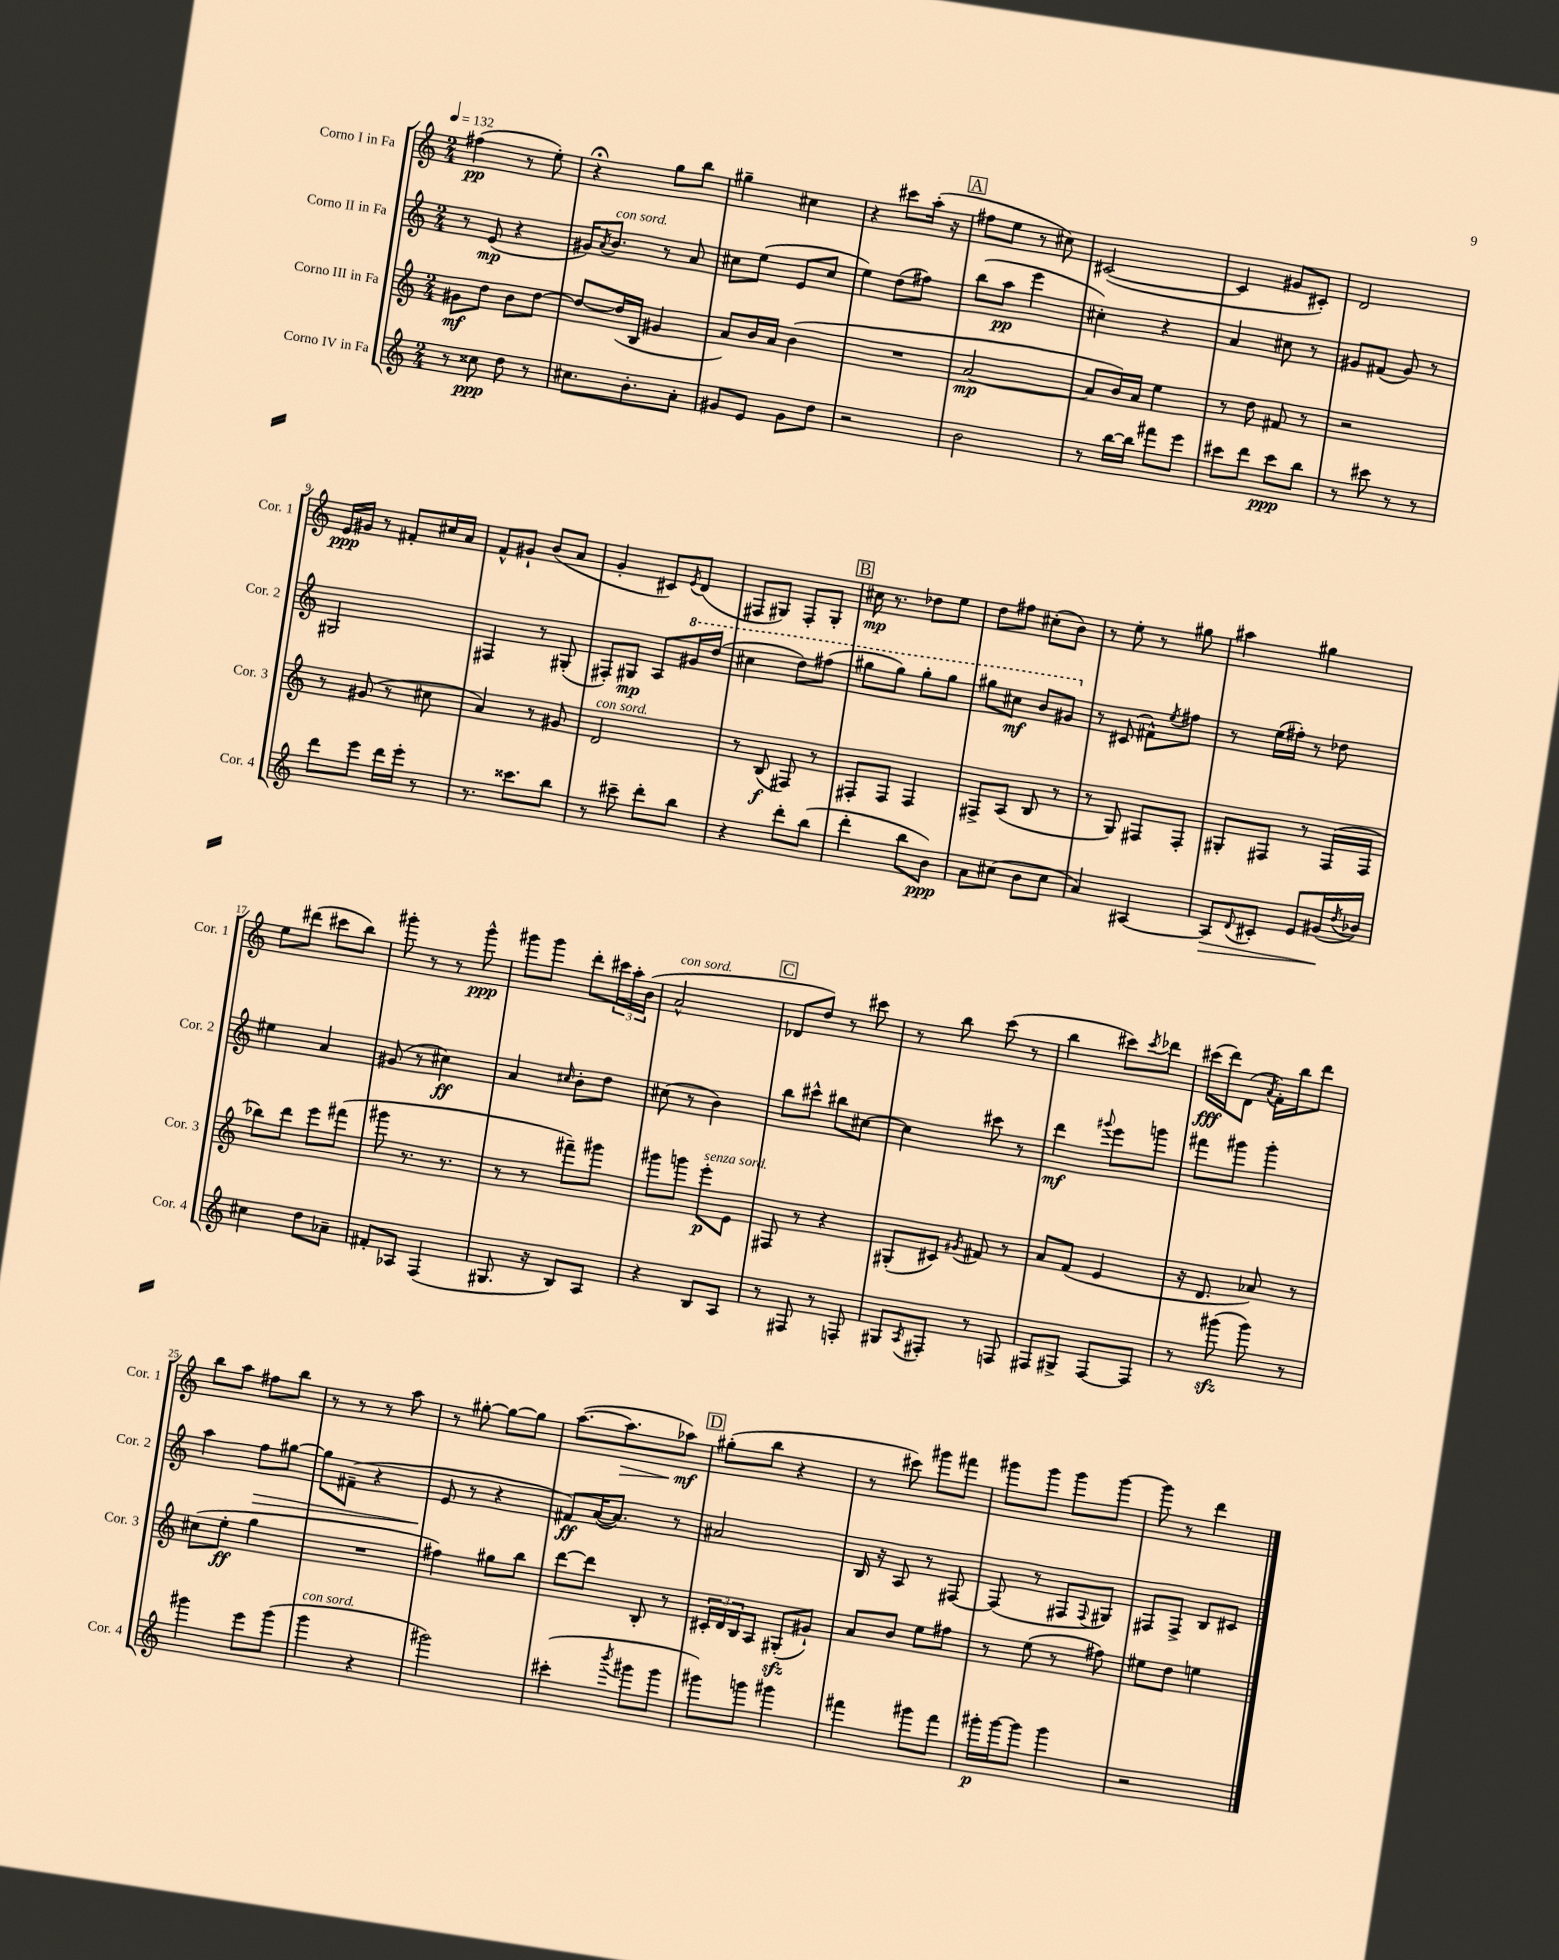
<<
\new StaffGroup <<
\new Staff = "s0" \with { instrumentName = "Corno I in Fa" shortInstrumentName = "Cor. 1" } {
    \clef treble \key c \major \numericTimeSignature \time 2/4 \tempo 4 = 132
    fis''4\pp( r8 e''8-.) |
    r4\fermata g''8 b''8 |
    gis''4-- cis''4 |
    r4 cis'''8 a''16-.( r16 |
    \mark \markup { \box "A" } fis''8 e''8 r8 cis''8) |
    cis'2~( |
    cis'4 gis'8 cis'8-.) |
    d'2 |
    e'16\ppp gis'16 r8 fis'8-. cis''16 a'16 |
    f'8-^ gis'8-! b'8( a'8 |
    g'4-. cis'8) \acciaccatura { e'8 } d'8( |
    fis8 gis8) fis8-. gis8-. |
    \mark \markup { \box "B" } cis''16\mp r8. des''8 e''8 |
    d''8 fis''8 cis''8-.( b'8) |
    r8 e''8-. r8 gis''8 |
    ais''4 gis''4 |
    e''8 dis'''8( cis'''8 b''8) |
    gis'''8-. r8 r8 gis'''8-^\ppp |
    gis'''8 gis'''8 d'''8-. \tuplet 3/2 { cis'''16 a''16-. b'16( } |
    a'2-^^\markup { \italic "con sord." } |
    \mark \markup { \box "C" } des'8 d''8) r8 cis'''8 |
    r8 b''8 c'''8( r8 |
    b''4 cis'''8) \acciaccatura { cis'''8 } des'''8 |
    cis'''16\fff( d'''16) d'8( \acciaccatura { a'8 } f'16-.) b''16 d'''8 |
    b''8 a''8 fis''8 b''8 |
    r8 r8 r8 a''8 |
    r8 gis''8~-. gis''8~ gis''8 |
    a''8.~( a''8.\> aes''8\mf\!) |
    \mark \markup { \box "D" } gis''8-.( b''8 r4 |
    r8 cis'''8) gis'''8 fis'''8 |
    gis'''8 gis'''8 gis'''8 gis'''8~ |
    gis'''8 r8 d'''4 \bar "|." |
}
\new Staff = "s1" \with { instrumentName = "Corno II in Fa" shortInstrumentName = "Cor. 2" } {
    \clef treble \key c \major \numericTimeSignature \time 2/4
    r8 e'8\mp( r4 |
    gis'16) \acciaccatura { a'8 } b'8.^\markup { \italic "con sord." } r8 a'8 |
    cis''8 e''8( e'8 cis''8 |
    e''4) d''8( fis''8) |
    \mark \markup { \box "A" } b''8( a''8\pp e'''4 |
    cis''4-.) r4 |
    a'4 cis''8 r8 |
    gis'8 fis'8( gis'8) r8 |
    gis2 |
    fis4 r8 gis8-.( |
    fis8-.) gis8\mp a8 \ottava #1 gis''16 d'''16( |
    cis'''4 d'''8) fis'''8( |
    \mark \markup { \box "B" } gis'''8 gis'''8) gis'''8-. gis'''8 |
    gis'''8 cis'''8\mf b''8 gis''8 \ottava #0 |
    r8 cis'8( fis'8-^) \acciaccatura { e''8 } fis''8 |
    r8 e''16( fis''16-.) r8 des''8 |
    eis''4 a'4 |
    gis'8( r8 cis''4\ff) |
    a'4 \grace { cis''16 } b'8-. d''8 |
    cis''8( r8 b'4) |
    \mark \markup { \box "C" } b''8 cis'''8-^ bis''8 cis''8~ |
    cis''4 cis'''8 r8 |
    d'''4\mf \appoggiatura { gis'''8 } e'''8 g'''8 |
    fis'''8 gis'''8 gis'''4-. |
    a''4 f''8\> gis''8~ |
    gis''8 fis'8--( r4 |
    e'8\! r8 r4 |
    fis'8\ff) a'16~( a'8.) r8 |
    \mark \markup { \box "D" } ais'2 |
    b16 r16 a8 r8 fis8~ |
    fis8( r8 fis8 \appoggiatura { fis8 } gis8) |
    fis8 fis8-> b8 cis'8 \bar "|." |
}
\new Staff = "s2" \with { instrumentName = "Corno III in Fa" shortInstrumentName = "Cor. 3" } {
    \clef treble \key c \major \numericTimeSignature \time 2/4
    gis'8\mf d''8 b'8 d''8~ |
    d''8~ d''16( b16 gis'4 |
    a'8) b'16 a'16 b'4( |
    R2 |
    \mark \markup { \box "A" } a'2~\mp |
    a'8 b'16) a'16 e''4 |
    r8 d''8 fis'8 r8 |
    r2 |
    r8 gis'8( r8 cis''8 |
    a'4) r8 gis'8 |
    d'2^\markup { \italic "con sord." } |
    r8 b8\f( fis8) r8 |
    \mark \markup { \box "B" } fis8-. fis8 fis4 |
    fis8-> a8( b8 r8 |
    r8 g8) fis8 fis8-. |
    gis8-. fis8 r8 fis16( fis16 |
    bes''8) d'''8 e'''8 fis'''8( |
    gis'''8 r8. r8. |
    r8 r8 fis'''8--) gis'''8 |
    gis'''8 g'''8 e'''8-.\p^\markup { \italic "senza sord." } e'8 |
    \mark \markup { \box "C" } fis8 r8 r4 |
    gis8-.( cis'8) \acciaccatura { gis'8 } fis'8 r8 |
    a'8 f'8( e'4 |
    r16 d'8. aes'8) r8 |
    cis''8( e''8-.\ff g''4 |
    R2 |
    fis''4) gis''8 b''8 |
    d'''8~ d'''8 b8-. r8 |
    \mark \markup { \box "D" } \tuplet 3/2 { cis'16-. d'16 b16 } a8 gis8-.\sfz( gis'8-!) |
    a'8 b'8 e''8 fis''8 |
    r8 e''8( r8 fis''8) |
    eis''8 d''8 e''4 \bar "|." |
}
\new Staff = "s3" \with { instrumentName = "Corno IV in Fa" shortInstrumentName = "Cor. 4" } {
    \clef treble \key c \major \numericTimeSignature \time 2/4
    r8 cisis''8\ppp d''8 r8 |
    cis''8. b'8.-. a'8-. |
    gis'8 e'8 gis'8 d''8 |
    r2 |
    \mark \markup { \box "A" } b'2 |
    r8 b''16~ b''16 fis'''8 e'''8 |
    cis'''8 d'''8 cis'''8\ppp b''8 |
    r8 cis'''8 r8 r8 |
    d'''8 e'''8 d'''16 e'''16-. r8 |
    r8. cisis'''8. b''8 |
    r8 cis'''8-- d'''8-. b''8 |
    r4 d'''8-. b''8( |
    \mark \markup { \box "B" } d'''4-. b''8 b'8\ppp) |
    a'8 cis''8( b'8 cis''8 |
    a'4) ais4~ |
    ais8\> \appoggiatura { d'8 } cis'8-. e'8 gis'16\!( \acciaccatura { d''8 } bes'16) |
    cis''4 d''8 aes'8-- |
    fis'8-. aes8 f4( |
    gis8. r16 b8) a8 |
    r4 b8 a8 |
    \mark \markup { \box "C" } r8 fis8 r8 f8-. |
    gis8 \acciaccatura { a8 } fis8-. r8 f8 |
    fis8 gis8-> fis8~ fis8 |
    r8 gis'''8\sfz( gis'''8) r8 |
    gis'''4 e'''8 gis'''8( |
    g'''4^\markup { \italic "con sord." } r4 |
    gis'''2) |
    cis'''4-.( \acciaccatura { b'''8 } gis'''8 gis'''8 |
    \mark \markup { \box "D" } gis'''8) g'''8 gis'''4 |
    fis'''4 gis'''8 fis'''8 |
    gis'''16-.\p gis'''16~ gis'''8 gis'''4 |
    r2 \bar "|." |
}
>>
>>
